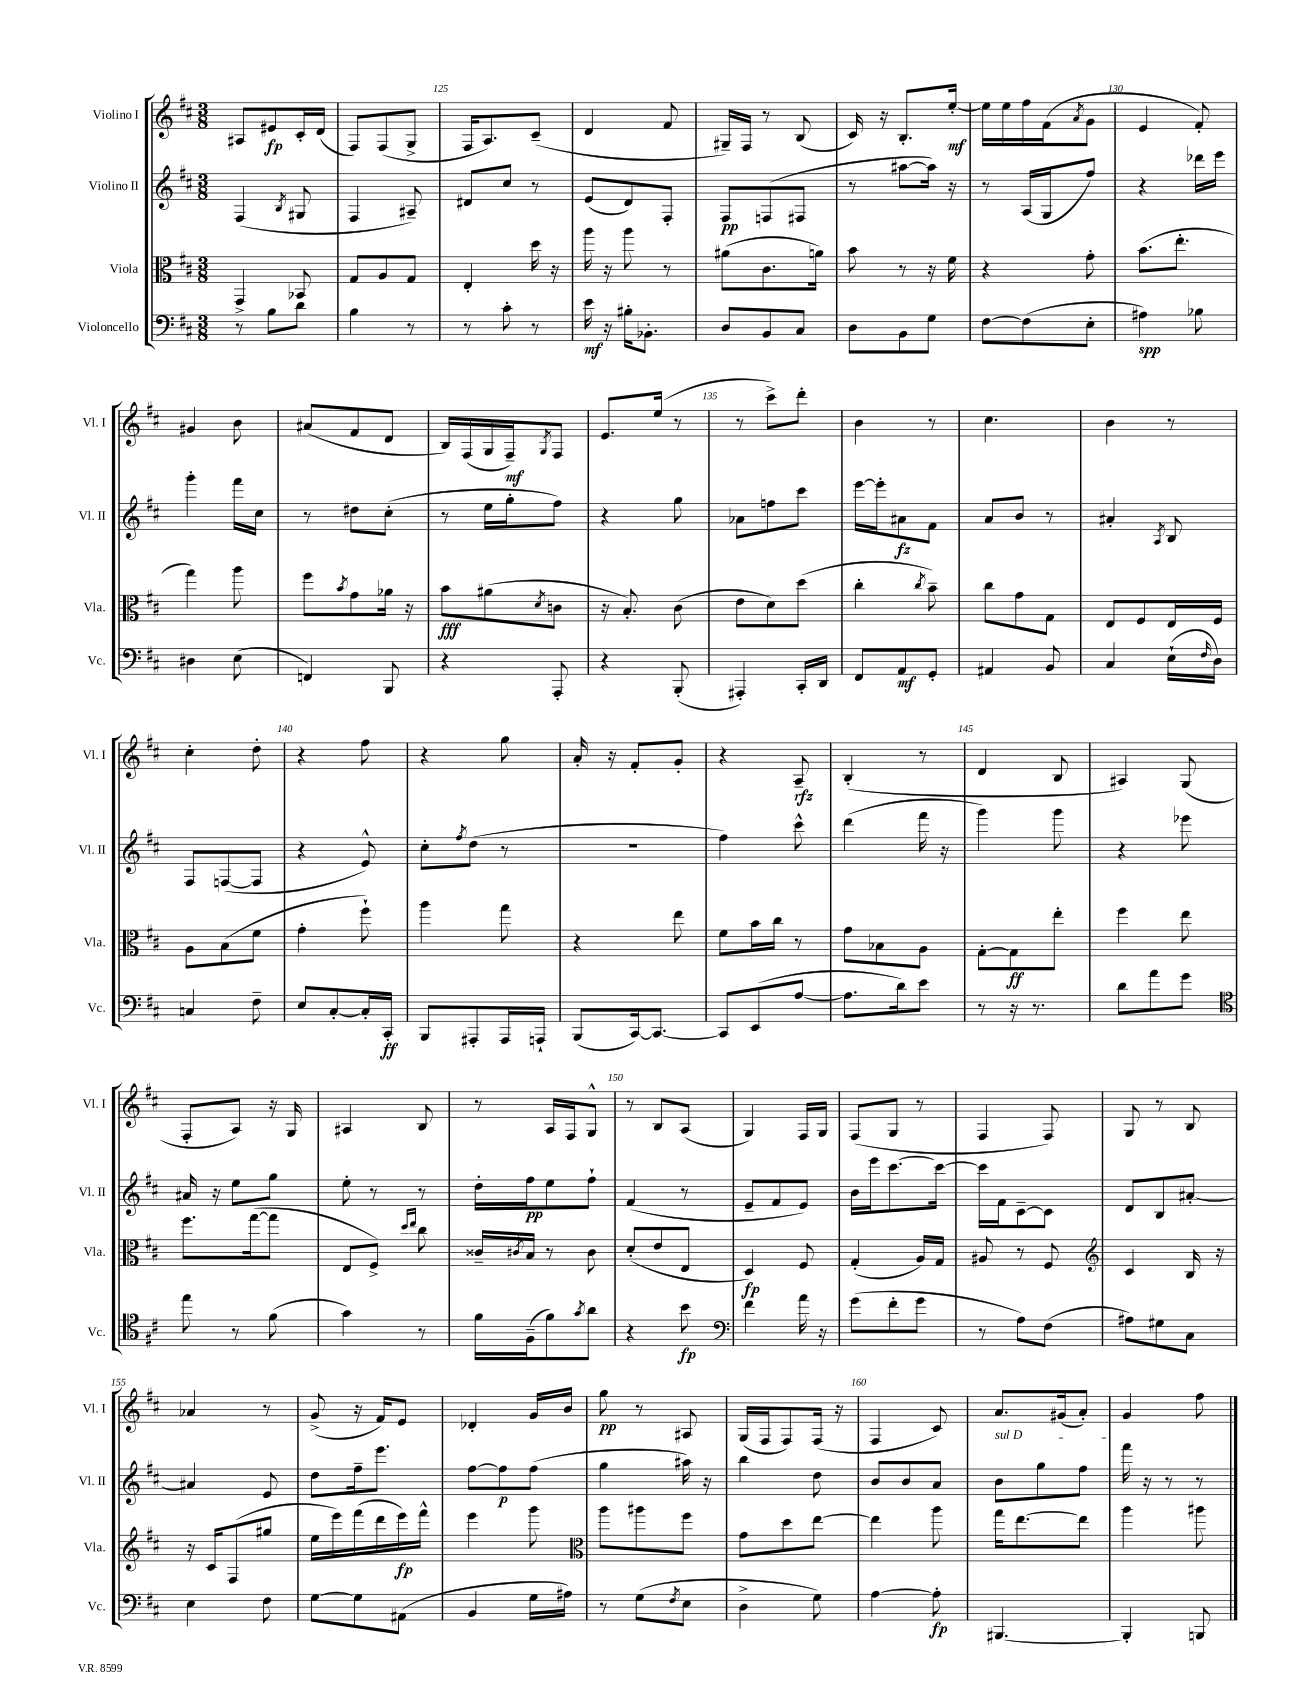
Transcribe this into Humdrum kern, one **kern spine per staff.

**kern	**kern	**kern	**kern
*staff4	*staff3	*staff2	*staff1
*clefF4	*clefC3	*clefG2	*clefG2
*k[f#c#]	*k[f#c#]	*k[f#c#]	*k[f#c#]
*M3/8	*M3/8	*M3/8	*M3/8
8r	4GG^/	(4F#/	8A#/L
8B\L	.	.	8e#/
.	.	8qB/	.
8d\J	8BB-/	8G#/	16c#'/L
.	.	.	(16d/JJ
=	=	=	=
4B\	8G/L	4F#/	8F#/L)
.	8A/	.	(8F#/
8r	8G/J	8A#~/)	8G^/J
=	=	=	=
8r	4E'/	8d#/L	16F#/LK
.	.	.	8.A/)
8c#'\	.	8cc#/J	.
8r	16dd\	8r	(8c#~/J
.	16r	.	.
=	=	=	=
16e\	16aa\	(8e/L	4d/
16r	16r	.	.
16B#'\LK	8aa\	8d/)	.
8.BB-'\J	.	.	.
.	8r	8F#'/J	8f#/
=	=	=	=
8D/L	(8a#\L	8F#/L	16G#~/LL)
.	.	.	16F#/JJ
8BB/	8.c#\	(8F/	8r
8C#/J	.	8F#/J	(8B/
.	16a\Jk)	.	.
=	=	=	=
8D\L	8b\	8r	16c#/)
.	.	.	16r
8BB\	8r	[8aa#\L	8.B'/L
8G\J	16r	16aa#\]Jk)	.
.	16f#\	16r	[16ee'/Jk
=	=	=	=
[8F#\L	4r	8r	16ee\]LL
.	.	.	16ee\
(8F#\]	.	(16A/LL	16ff#\
.	.	16G/J	(16f#\J
.	.	.	8qa/
8E'\J	8g'\	8ff#/J)	8g\J
=	=	=	=
4A#\)	(8.b\L	4r	4e/
.	8.ee'\J	.	.
8B-\	.	16ddd-\LL	8f#'/)
.	.	16eee\JJ	.
=	=	=	=
4D#\	4gg\)	4ggg'\	4g#/
(8E\	8aa\	16fff#\LL	8b\
.	.	16cc#\JJ	.
=	=	=	=
4FF/)	8ff#\L	8r	(8a#/L
.	8qb/	.	.
.	8g\	8dd#\L	8f#/
8BBB/	16a-\Jk	(8cc#'\J	8d/J
.	16r	.	.
=	=	=	=
4r	8b\L	8r	16B/LL)
.	.	.	(16F#/
.	(8a#\	16ee\LL	16G/
.	.	16gg'\J	16F#~/J)
.	8qd/	.	8qG/
8AAA'/	8c\J	8ff#\J)	8F#/J
=	=	=	=
4r	16r	4r	8.e/L
.	8.B'/)	.	.
.	.	.	(16ee/Jk
(8BBB'/	(8c#\	8gg\	8r
=	=	=	=
4AAA#'/)	8e\L	8a-\L	8r
.	8d\)	8ff\	8ccc#^\L)
16CC#'/LL	(8dd\J	8ccc#\J	8ddd'\J
16DD/JJ	.	.	.
=	=	=	=
8FF#/L	4cc#'\	[16eee\LL	4b\
.	.	16eee'\]J	.
8AA/	.	8a#\	.
.	8qcc#/	.	.
8GG'/J	8b~\)	8f#\J	8r
=	=	=	=
4AA#/	8cc#\L	8a/L	4.cc#\
.	8g\	8b/J	.
8BB/	8G\J	8r	.
=	=	=	=
4C#/	8E/L	4a#'/	4b\
.	8F#/	.	.
.	.	8qA/	.
(16E`\LL	16E/L	8B/	8r
16qqF#/	.	.	.
16D\JJ)	16F#/JJ	.	.
=	=	=	=
4C/	8A\L	8F#/L	4cc#'\
.	(8B\	([8F/	.
8F#~\	8f#\J	8F/]J	8dd'\
=	=	=	=
8E/L	4g'\	4r	4r
[8C#'/	.	.	.
16C#'/]L	8ff#`\)	8e^^/)	8ff#\
16CC#'/JJ	.	.	.
=	=	=	=
8BBB/L	4aa\	8cc#'\L	4r
.	.	8qff#/	.
8AAA#'/	.	(8dd\J	.
16AAA#/L	8gg\	8r	8gg\
16AAA`/JJ	.	.	.
=	=	=	=
(8BBB/L	4r	4.r	16a'/
.	.	.	16r
[16CC#/k)	.	.	8f#'/L
8.CC#/_J	.	.	.
.	8ee\	.	8g'/J
=	=	=	=
8CC#/]L	8f#\L	4ff#\)	4r
(8EE/	16b\L	.	.
.	16cc#\JJ	.	.
[8A/J	8r	8ccc#^^\	8A~/
=	=	=	=
8.A\]L	8g\L	(4ddd\	(4B'/
.	8B-\	.	.
16d\k)	.	.	.
8e\J	8A\J	16fff#\	8r
.	.	16r	.
=	=	=	=
8r	[8G'\L	4ggg\)	4d/
16r	8G\]	.	.
8.r	.	.	.
.	8ee'\J	8ggg\	8B/
=	=	=	=
8d\L	4ff#\	4r	4A#/)
8a\	.	.	.
8g\J	8ee\	8eee-\	(8G/
=	=	=	=
*clefC4	*	*	*
8ee\	8.ff#\L	16a#/	8F#'/L
.	.	16r	.
8r	.	8ee\L	8A/J)
.	([16gg\k	.	.
(8f#\	8gg\]J	8gg\J	16r
.	.	.	16G/
=	=	=	=
4g\)	8E/L	8ee'\	4A#/
.	8F#^/J)	8r	.
.	16qqdd/LL	.	.
.	16qqee/JJ	.	.
8r	8cc#\	8r	8B/
=	=	=	=
16f#\LL	16c##~/LL	16dd'\LL	8r
.	8qc#/	.	.
(16F#~\J	16B/JJ	16ff#\J	.
8f#\)	8r	8ee\	16A/LL
.	.	.	16F#/J
8qg/	.	.	.
8a\J	8c#\	8ff#`\J	8G^^/J
=	=	=	=
4r	(8d'/L	(4f#/	8r
.	8e/	.	8B/L
8b\	8E/J	8r	(8A/J
=	=	=	=
*clefF4	*	*	*
4f#\	4D/)	8e~/L	4G/)
.	.	8f#/	.
16a\	8F#/	8e/J)	16F#/LL
16r	.	.	16G/JJ
=	=	=	=
(8g\L	(4G'/	16b\LL	(8F#/L
.	.	16eee\J	.
8f#'\	.	[8.ccc#\	8G/J
8g\J	16A/LL)	.	8r
.	16G/JJ	16ccc#\_Jk	.
=	=	=	=
8r	8A#/	16ccc#\]LL	4F#/
.	.	16f#\J	.
8A\L)	8r	[8c#~\	.
(8F#\J	8F#/	8c#\]J	8F#/)
=	=	=	=
*	*clefG2	*	*
8A#\L)	4c#/	8d/L	8G/
8G#\	.	8B/	8r
8C#\J	16B/	[8a#'/J	8B/
.	16r	.	.
=	=	=	=
4E\	16r	4a#/]	4a-/
.	16c#/LK	.	.
.	(8F#/	.	.
8F#\	8gg#/J	8e/	8r
=	=	=	=
[8G\L	16ee\LL	8dd\L	(8g^/
.	16eee\)	.	.
8G\]	(16fff#\	16ff#~\k	16r
.	16ddd\	8.eee\J	16f#/LK)
(8AA#\J	16eee\)	.	8e/J
.	16fff#^^\JJ	.	.
=	=	=	=
4BB/	4eee\	[8ff#\L	4d-'/
.	.	8ff#\]	.
16G\LL	8ggg\	(8ff#\J	16g/LL
16A#\JJ)	.	.	16b/JJ
=	=	=	=
*	*clefC3	*	*
8r	8aa\L	4gg\	8gg\
(8G\L	8aa#\	.	8r
8qF#/	.	.	.
8E\J	8ff#\J	16aa#\)	8A#/
.	.	16r	.
=	=	=	=
4D^\	8g\L	4bb\	(16G/LL
.	.	.	16F#/J
.	8dd\	.	8F#/)
8G\)	[8ee\J	8dd\	(16F#/Jk
.	.	.	16r
=	=	=	=
[4A\	4ee\]	8b/L	4F#/
.	.	8b/	.
8A'\]	8aa\	8a/J	8c#/)
=	=	=	=
[4.BBB#/	16gg\LK	8b\L	8.a/L
.	[8.ee\	.	.
.	.	8gg\	.
.	.	.	(16g#/k
.	8ee\]J	8ff#\J	8a'/J)
=	=	=	=
4BBB#'/]	4aa\	16fff#\	4g/
.	.	16r	.
.	.	8r	.
8BBB/	8aa#\	8r	8ff#\
==	==	==	==
*-	*-	*-	*-
